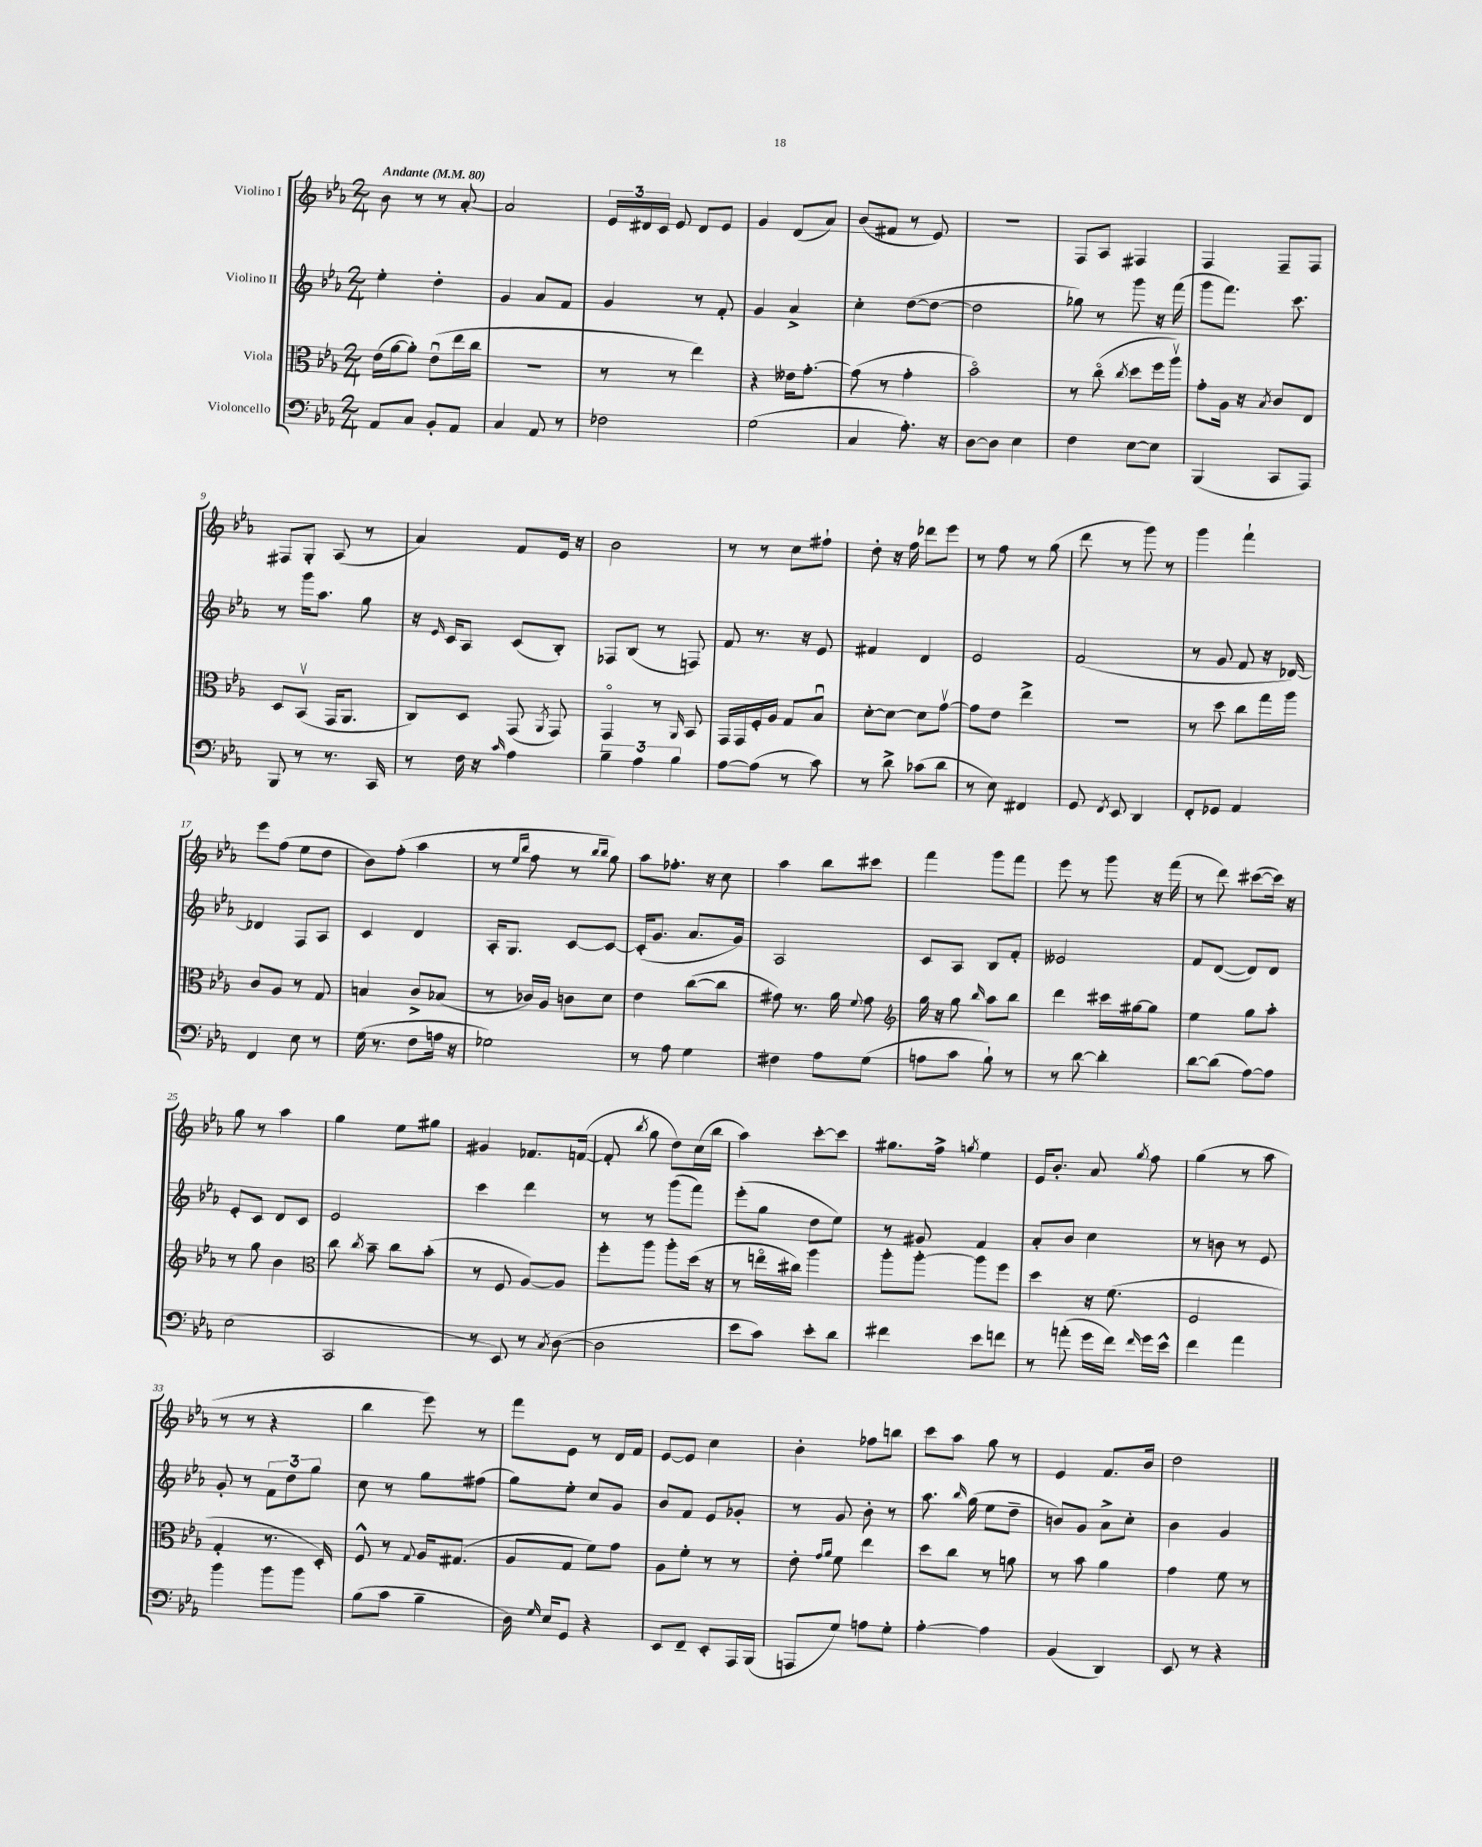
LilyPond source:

<<
\new StaffGroup <<
\new Staff = "s0" \with { instrumentName = "Violino I" } {
    \clef treble \key ees \major \numericTimeSignature \time 2/4 \tempo "Andante" 4 = 80
    \autoBeamOff bes'8 r8 r8 aes'8~-. |
    aes'2 |
    \tuplet 3/2 { ees'16[ dis'16 c'16] } ees'8 dis'8[ ees'8] |
    g'4 d'8[( aes'8]) |
    bes'8[( fis'8] r8 ees'8) |
    r2 |
    f8[ aes8] fis4 |
    f4 f8[-- f8] |
    fis8[ g8]-. aes8( r8 |
    aes'4) f'8[ ees'16] r16 |
    bes'2 |
    r8 r8 c''8[ fis''8]-! |
    d''8-. r16 f''16 des'''8[ ees'''8] |
    r8 f''8 r8 g''8( |
    d'''8 r8 g'''8) r8 |
    g'''4 f'''4-! |
    ees'''8[ f''8]( ees''8[ d''8] |
    bes'8[) f''8]-.( aes''4 |
    r8 \grace { ees''16[ bes''16] } f''8 r8 \grace { bes''16[ bes''16] } g''8) |
    aes''8[ fes''8.]-. r16 c''8 |
    aes''4 bes''8[ cis'''8] |
    f'''4 g'''8[ f'''8] |
    ees'''8 r8 g'''8 r16 f'''16( |
    r8 d'''8) cis'''8[~( cis'''16]) r16 |
    g''8 r8 aes''4 |
    g''4 ees''8[ gis''8] |
    gis'4 fes'8.[ f'16]~( |
    f'8-. \acciaccatura { bes''8 } g''8 d''8[) c''16( bes''16] |
    aes''4) c'''8[~-. c'''8] |
    gis''8.[ f''16]-> \acciaccatura { g''8 } ees''4 |
    ees'16[ bes'8.]-. aes'8 \acciaccatura { g''8 } f''8 |
    g''4( r8 aes''8 |
    r8 r8 r4 |
    bes''4 ees'''8) r8 |
    f'''8[ ees'8] r8 d'16[ f'16] |
    ees'8[~ ees'8] c''4 |
    bes'4-. fes''8[ b''8] |
    c'''8[ aes''8] g''8 r8 |
    ees'4 f'8.[ bes'16] |
    d''2 \bar "|." |
}
\new Staff = "s1" \with { instrumentName = "Violino II" } {
    \clef treble \key ees \major \numericTimeSignature \time 2/4
    \autoBeamOff ees''4-. d''4-. |
    g'4 aes'8[ f'8] |
    g'4 r8 f'8-. |
    g'4 aes'4-> |
    c''4-. d''8[~( d''8]~ |
    d''2 |
    ges''8) r8 g'''8 r16 f'''16( |
    g'''8[ f'''8.]) c'''8. |
    r8 g'''16[ aes''8.] g''8 |
    r16 \grace { ees'16 } c'16[ aes8] c'8[( bes8]-.) |
    fes8[ bes8]( r8 f8) |
    f'8 r8. r16 ees'8 |
    fis'4 d'4 |
    ees'2 |
    f'2( |
    r8 g'8 f'8 r16 des'16~) |
    des'4 f8[ aes8] |
    c'4 d'4 |
    aes16[-. g8.] c'8[~ c'8]~ |
    c'16[-.( g'8.] aes'8.[ g'16]) |
    aes2 |
    c'8[ aes8] bes8[ f'8]-. |
    eeses'2 |
    f'8[ d'8]~( d'8[) d'8] |
    ees'8[-. c'8] d'8[ c'8] |
    ees'2 |
    c'''4 d'''4 |
    r8 r8 g'''8[( f'''8]) |
    ees'''8[-.( g''8] d''8[ ees''8]) |
    r8 gis'8 f'4 |
    aes'8[-. bes'8] c''4 |
    r8 b'8 r8 ees'8 |
    g'8-. r8 \tuplet 3/2 { f'8[ d''8 g''8] } |
    c''8 r8 g''8[ fis''8]( |
    g''8[) ees''8]-. c''8[ g'8] |
    bes'8[ f'8] ees'8[ ges'8]-. |
    r8 g'8 bes'8-. r8 |
    aes''8. \grace { bes''16 } g''16( ees''8[ d''8]-- |
    b'8[) g'8] aes'8[-> c''8]-. |
    bes'4 g'4 \bar "|." |
}
\new Staff = "s2" \with { instrumentName = "Viola" } {
    \clef alto \key ees \major \numericTimeSignature \time 2/4
    \autoBeamOff ees'16[( aes'16~ aes'8]-.) ees'8[\downbow( ees''16 c''16] |
    R2 |
    r8 r8 ees''4) |
    r4 eeses'16[ g'8.]~-. |
    g'8( r8 g'4-. |
    bes'2\flageolet) |
    r8 c''8\flageolet( \acciaccatura { c''8 } d''8[ f''16 aes''16]\upbow) |
    g'8[-. aes16] r16 \acciaccatura { bes8 } c'8[ ees8] |
    d8[ bes,8]\upbow( g,16[ aes,8.] |
    c8[) d8] g,8( \acciaccatura { aes,8 } g,8) |
    g,4\flageolet r8 \grace { aes,16 } bes,8 |
    g,16[ g,16 f16-. aes16] g8[ bes8]\downbow |
    d'8[~-. d'8]~ d'8[ g'8]~\upbow |
    g'8[ ees'8] ees''4-> |
    r2 |
    r8 d''8 c''8[ g''16 aes''16] |
    c'8[ aes8] r8 g8 |
    b4 c'8[-> bes8]( |
    r8 ces'16[) aes16] c'8[ d'8] |
    ees'4 c''8[~( c''8] |
    gis'8) r8. aes'16 \appoggiatura { f'8 } gis'8 |
    \clef treble g''16 r16 g''8 \grace { bes''16 } aes''8[ bes''8] |
    d'''4 cis'''16[ gis''16~ gis''8] |
    ees''4 g''8[ aes''8]-. |
    r8 g''8 bes'4 |
    \clef alto c''8 \acciaccatura { c''8 } bes'8-- c''8[ bes'8]-.( |
    r8 f8 aes8[~) aes8] |
    f''8[-. aes''8] aes''8[-. d''16]( r16 |
    r8 e''16[\flageolet cis''16]) aes''4 |
    aes''8[-. aes''8]~-. aes''8[ f''8] |
    d''4 r16 f'8.( |
    f2 |
    g4-. r8. d16-.) |
    f8-^ r8 \appoggiatura { g8 } aes16[ gis8.]( |
    aes8[ g8] f'8[) g'8] |
    aes8[ f'8]-. r8 r8 |
    ees'8-. \grace { g'16[ aes'16] } f'8 ees''4 |
    d''8[ c''8] r8 a'8 |
    r8 bes'8 aes'4 |
    g'4 f'8 r8 \bar "|." |
}
\new Staff = "s3" \with { instrumentName = "Violoncello" } {
    \clef bass \key ees \major \numericTimeSignature \time 2/4
    \autoBeamOff aes,8[ c8] bes,8[-. aes,8] |
    c4 aes,8 r8 |
    fes2 |
    g2( |
    c4 aes8.-.) r16 |
    d8[~ d8] ees4 |
    f4 ees8[~ ees8] |
    bes,,4( c,8[ aes,,8]) |
    bes,,8 r8 r8. c,16 |
    r8 f16 r16 \grace { c'16 } aes4 |
    \tuplet 3/2 { bes4-- aes4 bes4 } |
    aes8[~ aes8]( r8 c'8) |
    r8 d'8-> ces'8[( d'8] |
    r8 ees8) fis,4 |
    g,8 \acciaccatura { f,8 } ees,8 d,4 |
    f,8[-. ges,8] aes,4 |
    f,4 ees8 r8 |
    g16( r8. f8[ a16] r16 |
    ges2) |
    r8 aes8 g4 |
    fis4 aes8[ g8]( |
    a8[ c'8] bes8-!) r8 |
    r8 d'8~ d'4-. |
    d'8[~ d'8]( aes8[~) aes8] |
    ees2( |
    c,2 |
    r8 ees,8) r8 \acciaccatura { c8 } d8~( |
    d2 |
    ees'8[ c'8]) ees'8[-. d'8] |
    fis'4 ees'8[ f'8] |
    r8 a'8-.( g'16[ f'16]) \grace { f'16 } g'16[ ees'16]-^ |
    f'4 aes'4 |
    bes'4 bes'8[ bes'8] |
    bes8[( c'8] bes4-- |
    d16) \grace { g16 } ees16[ g,8] r4 |
    ees,8[ f,8]-- ees,8[-. aes,,16 bes,,16]( |
    a,,8[ g8]) a8[ g8]-. |
    aes4~-. aes4 |
    bes,4( d,4) |
    ees,8 r8 r4 \bar "|." |
}
>>
>>
